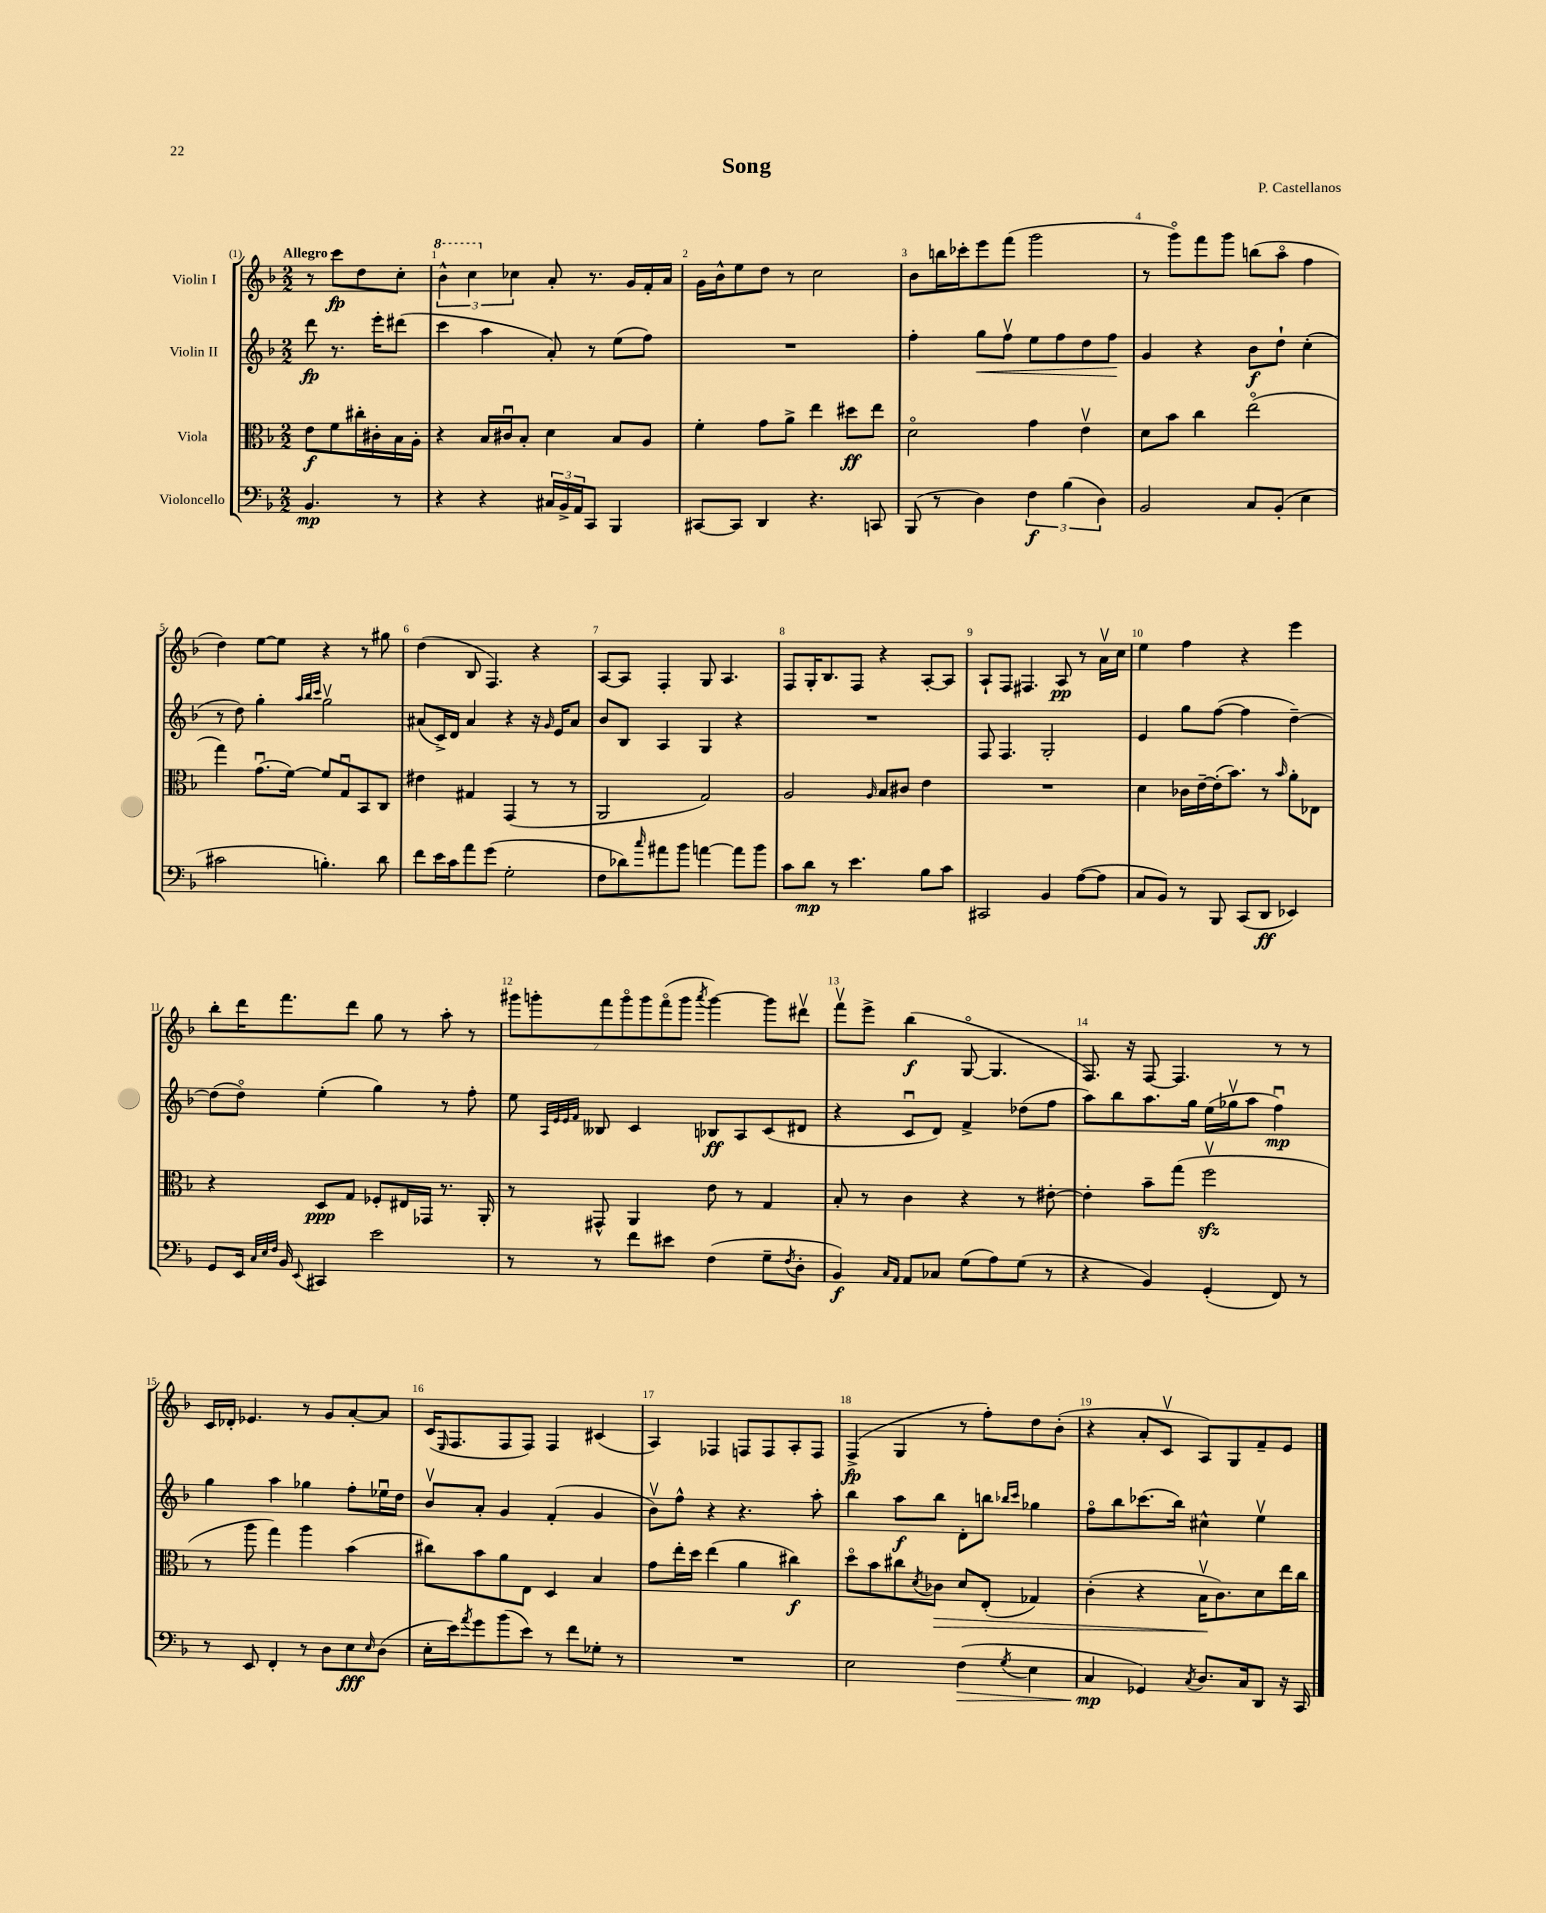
\header { title = "Song" composer = "P. Castellanos" }
<<
\new StaffGroup <<
\new Staff = "s0" \with { instrumentName = "Violin I" } {
    \clef treble \key f \major \numericTimeSignature \time 2/2 \partial 2 \tempo "Allegro"
    r8 c'''8\fp d''8 c''8-. |
    \tuplet 3/2 { \ottava #1 bes''4-^ c'''4 \ottava #0 ces''4 } a'8-. r8. g'16 f'16-. a'16 |
    g'16 bes'16-^ e''8 d''8 r8 c''2 |
    bes'8 b''16 ces'''16-. e'''8 f'''8( g'''2 |
    r8 g'''8\flageolet) f'''8 g'''8 b''8( a''8\flageolet f''4 |
    d''4) e''8~ e''8 r4 r8 gis''8 |
    d''4( bes8 f4.) r4 |
    a8~ a8 f4-. g8 a4. |
    f8 g16-. bes8. f8 r4 a8~-. a8 |
    a8-! f8 fis4. a8\pp r8 a'16\upbow c''16 |
    e''4 f''4 r4 e'''4 |
    bes''8-. d'''16 f'''8. d'''8 g''8 r8 a''8-. r8 |
    \tuplet 7/4 { gis'''8 g'''8-. f'''8 g'''8\flageolet g'''8 f'''8\flageolet( g'''8 } \acciaccatura { a'''8 } g'''4~) g'''8 dis'''8\upbow |
    f'''8\upbow e'''8-> bes''4\f( g8~\flageolet g4. |
    f8.) r16 f8~ f4. r8 r8 |
    c'16 des'16-. ees'4. r8 g'8 a'8~-. a'8 |
    c'16( \grace { e16 } f8. f8 f8) f4 cis'4( |
    a4) fes4 f8 f8 a8-. f8 |
    f4->\fp( g4 r8 f''8-.) d''8 bes'8-.( |
    r4 a'8-. c'8\upbow a8) g8 f'8-- e'8 \bar "|." |
}
\new Staff = "s1" \with { instrumentName = "Violin II" } {
    \clef treble \key f \major \numericTimeSignature \time 2/2 \partial 2
    d'''8\fp r8. e'''16-. dis'''8( |
    c'''4 a''4 a'8-.) r8 e''8( f''8) |
    R1 |
    f''4-. g''8\< f''8\upbow e''8 f''8 d''8 f''8\! |
    g'4 r4 bes'8\f d''8-! c''4-.( |
    r8 d''8) g''4-. \grace { a''32 bes''32 c'''32 } g''2\upbow |
    ais'8( c'16->) d'16 ais'4 r4 r16 \grace { g'16 } e'16 ais'8 |
    bes'8 bes8 a4 g4 r4 |
    R1 |
    f8 f4. g2-. |
    e'4 g''8 f''8~( f''4 d''4~--) |
    d''8( d''8\flageolet) e''4-.( g''4) r8 f''8-. |
    e''8 \grace { a32 e'32 e'32 f'32 } beses8 c'4 bes8\ff a8 c'8( dis'8 |
    r4 c'8\downbow d'8) f'4-> des''8( f''8 |
    a''8) bes''8 a''8. g''16 e''16( ges''16\upbow a''8 f''4\downbow\mp) |
    g''4 a''4 ges''4 f''8-. ees''16\downbow d''16 |
    bes'8\upbow a'8-. g'4 f'4-.( g'4 |
    bes'8\upbow) f''8-^ r4 r4. a''8-. |
    bes''4 a''8\f bes''8 d'8-. b''8 \grace { bes''16 c'''16 } ges''4 |
    f''8\flageolet bes''8 ces'''8.( bes''16) cis''4-^ e''4\upbow \bar "|." |
}
\new Staff = "s2" \with { instrumentName = "Viola" } {
    \clef alto \key f \major \numericTimeSignature \time 2/2 \partial 2
    e'8\f f'8 cis''16-. cis'16-. bes16 a16-. |
    r4 bes16 cis'16\downbow bes8-. d'4 bes8 a8 |
    f'4-. g'8 a'8-> e''4 dis''8\ff e''8 |
    d'2\flageolet g'4 e'4\upbow |
    d'8 bes'8 c''4 e''2\flageolet( |
    g''4) g'8.\downbow( f'16~) f'8 g8\downbow bes,8 c8 |
    eis'4 gis4 g,4( r8 r8 |
    a,2 g2) |
    a2 \grace { a16 } bes8 cis'8 e'4 |
    R1 |
    d'4 ces'16 e'16~-- e'16-.( bes'8.) r8 \grace { bes'16 } a'8-. ees8 |
    r4 d8\ppp g8 fes8-. eis16 ges,16 r8. a,16-. |
    r8 gis,8-^ a,4 e'8 r8 g4 |
    bes8-. r8 c'4 r4 r8 eis'8~-. |
    eis'4-. bes'8-- g''8( f''2\upbow\sfz |
    r8 a''8 g''4) a''4 bes'4( |
    cis''8) bes'8 a'8 e8 d4 bes4 |
    g'8 e''16-. d''16 e''4( a'4 cis''4\f) |
    d''8\flageolet bes'8 cis''8 \acciaccatura { d'8 } ces'8\> d'8 e8-.( ges4) |
    c'4-.( r4 bes16\upbow\! c'8.) d'8 e''16 c''16 \bar "|." |
}
\new Staff = "s3" \with { instrumentName = "Violoncello" } {
    \clef bass \key f \major \numericTimeSignature \time 2/2 \partial 2
    bes,4.\mp r8 |
    r4 r4 \tuplet 3/2 { cis16 bes,16-> a,16 } c,8 bes,,4 |
    cis,8~ cis,8 d,4 r4. c,8 |
    bes,,8( r8 d4) \tuplet 3/2 { f4\f bes4( d4) } |
    bes,2 c8 bes,8-.( e4 |
    cis'2 b4.-.) d'8 |
    f'8 e'16 c'16 a'8 g'8( g2-. |
    f8 des'8) \grace { c''16 } ais'8 bes'8 a'4~ a'8 bes'8 |
    c'8 d'8\mp r8 e'4. bes8 c'8 |
    cis,2 bes,4 a8~( a8 |
    c8 bes,8) r8 bes,,8 c,8( d,8\ff ees,4) |
    g,8 e,16 \grace { c32 e32 f32 } bes,16 \appoggiatura { e,8 } cis,4 e'2 |
    r8 r8 f'8 eis'8 f4( g8-- \acciaccatura { f8 } d8-. |
    bes,4\f) \grace { c16 a,16 } a,8 ces8 g8( a8) g8( r8 |
    r4 bes,4) g,4-.( f,8) r8 |
    r8 e,8 f,4-. r8 d8 e8\fff \grace { e16 } d8( |
    e16-. e'16) \acciaccatura { a'8 } g'8 bes'8( e'8) r8 f'8 ges8-. r8 |
    R1 |
    e2 f4\>( \acciaccatura { g8 } e4 |
    c4\mp\! ges,4) \acciaccatura { c8 } d8. c16 d,8 r16 c,16 \bar "|." |
}
>>
>>
\layout { \context { \Score \override BarNumber.break-visibility = ##(#f #t #t) barNumberVisibility = #all-bar-numbers-visible } }
